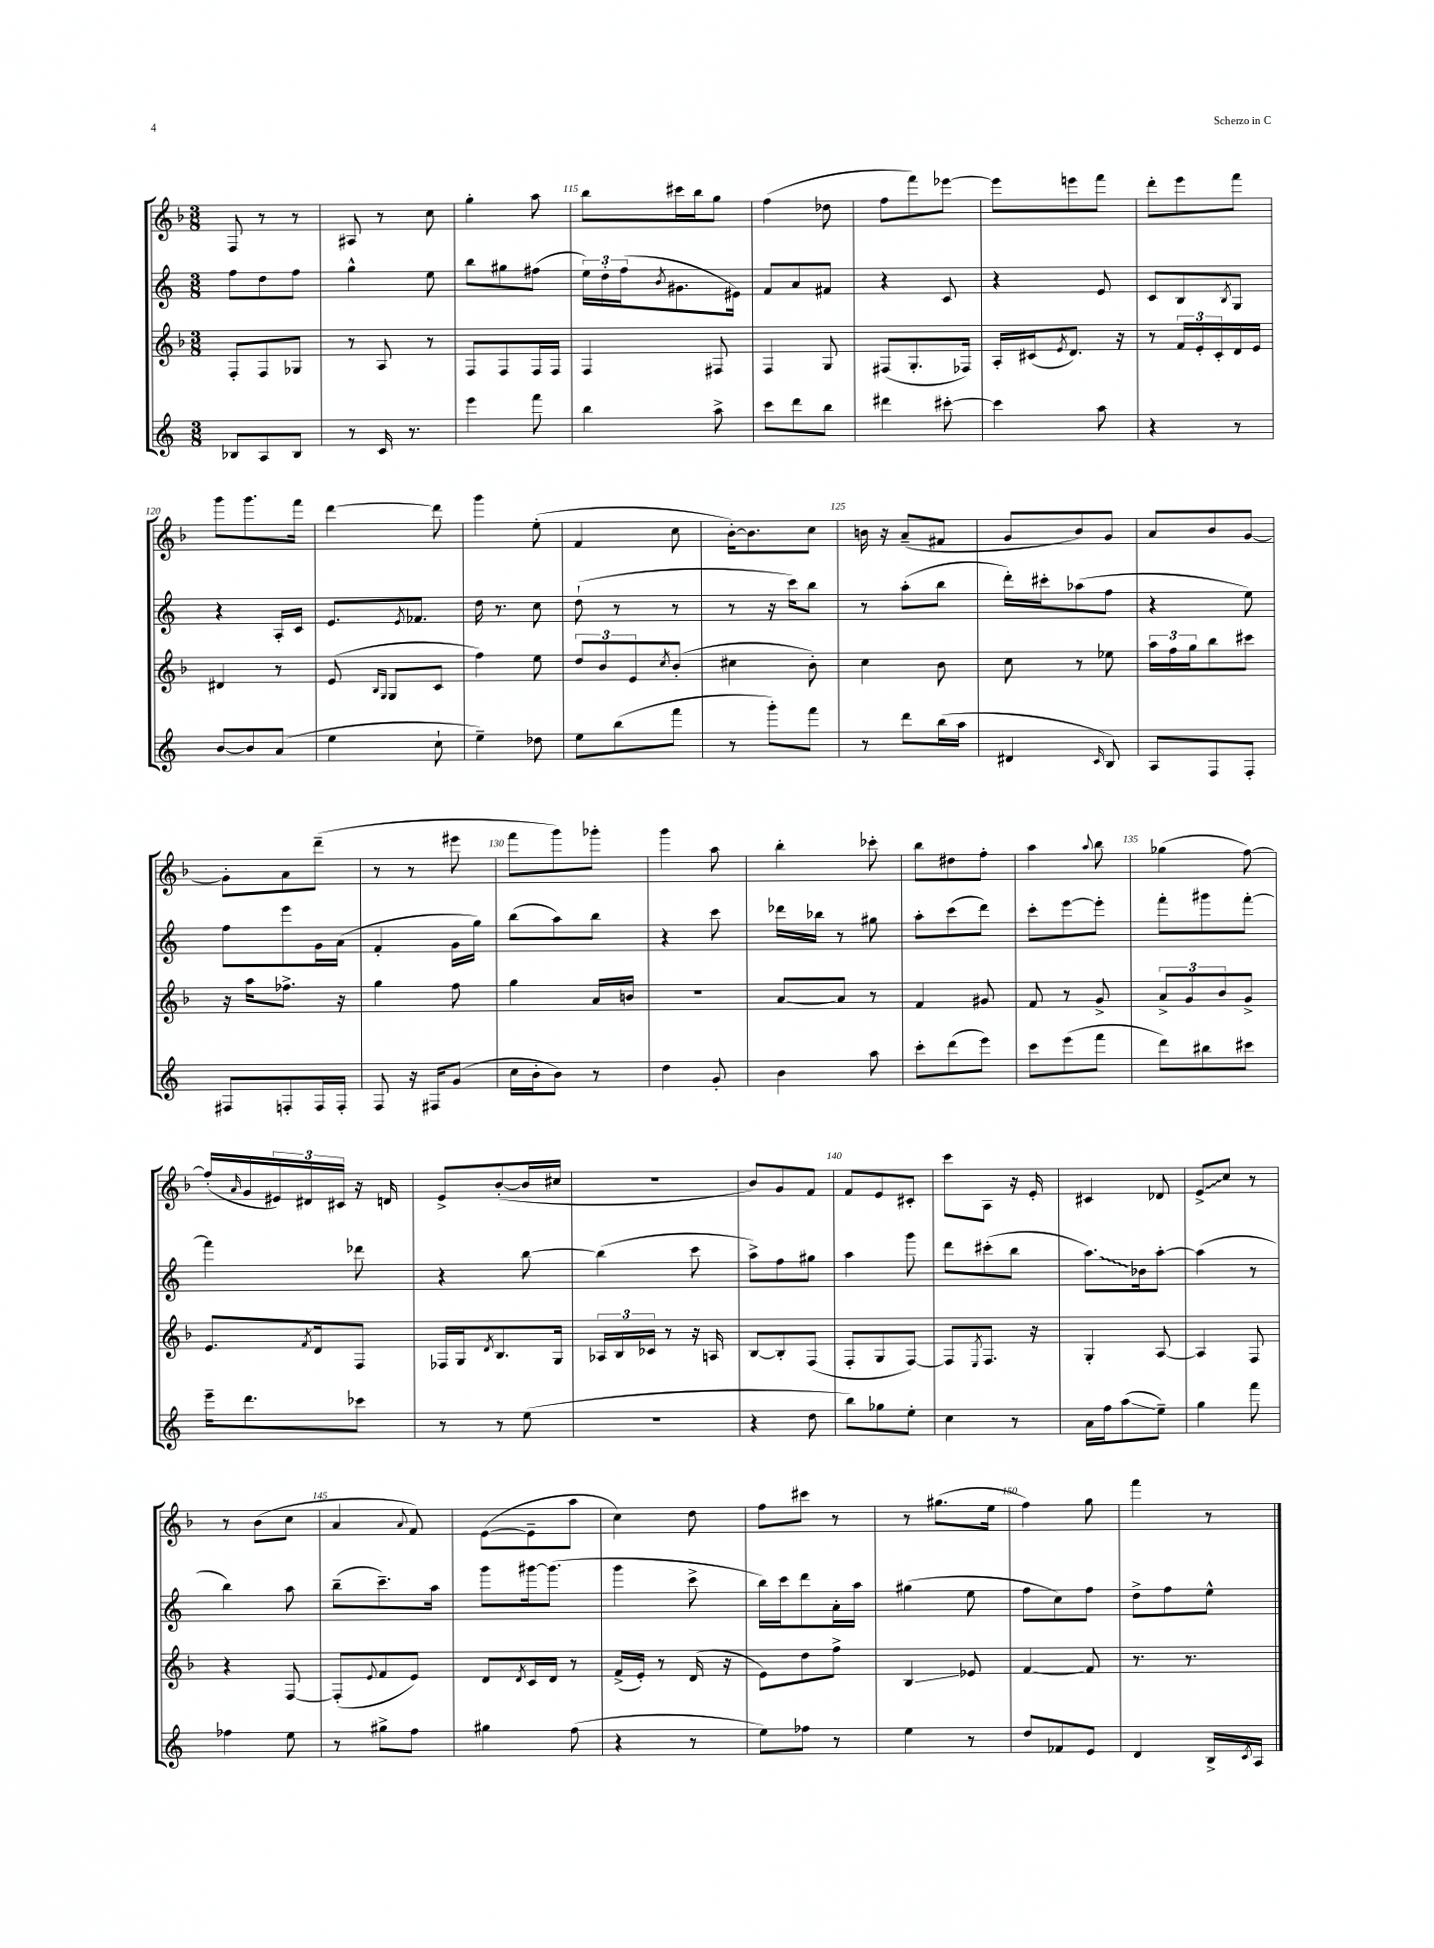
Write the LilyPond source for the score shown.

<<
\new StaffGroup <<
\new Staff = "s0" {
    \clef treble \key f \major \numericTimeSignature \time 3/8
    f8 r8 r8 |
    ais8 r8 c''8 |
    g''4-. a''8 |
    bes''8 cis'''16 bes''16 g''8 |
    f''4( des''8 |
    f''8 f'''8) ees'''8~ |
    ees'''8 e'''8 f'''8 |
    d'''8-. e'''8 f'''8 |
    g'''8 g'''8. f'''16 |
    d'''4~ d'''8 |
    g'''4 e''8-.( |
    f'4 c''8 |
    bes'16~-.) bes'8. c''8 |
    b'16 r16 a'8--( fis'8 |
    g'8 bes'8) g'8 |
    a'8 bes'8 g'8~ |
    g'8-. a'8 d'''8--( |
    r8 r8 eis'''8 |
    f'''8 g'''8) ges'''8-. |
    g'''4 a''8 |
    bes''4-. ces'''8-. |
    bes''8 dis''8 f''8-. |
    a''4 \appoggiatura { a''8 } bes''8 |
    ges''4( f''8~) |
    f''16-.( \grace { a'16 } g'16 \tuplet 3/2 { eis'16) dis'16 cis'16 } r16 d'16 |
    e'8-> bes'8~-.( bes'16 cis''16 |
    R4. |
    bes'8) g'8 f'8 |
    f'8 e'8 cis'8-. |
    c'''8 a8 r16 e'16-. |
    cis'4 des'8 |
    \once \override Glissando.style = #'zigzag e'8->\glissando c''8 r8 |
    r8 bes'8( c''8 |
    a'4 \appoggiatura { a'8 } f'8) |
    e'8~( e'8-- a''8 |
    c''4) d''8 |
    f''8 cis'''8 r8 |
    r8 gis''8.( e''16 |
    f''4) g''8 |
    f'''4 r8 \bar "|." |
}
\new Staff = "s1" {
    \clef treble \key c \major \numericTimeSignature \time 3/8
    f''8 d''8 f''8 |
    g''4-^ e''8 |
    b''8 gis''8 fis''8( |
    \tuplet 3/2 { e''16) d''16-. f''16( } \acciaccatura { b'8 } gis'8. eis'16) |
    f'8 a'8 fis'8 |
    r4 c'8 |
    r4 e'8 |
    c'8 b8 \acciaccatura { b8 } g8 |
    r4 a16-. c'16 |
    e'8. \acciaccatura { e'8 } fes'8. |
    d''16 r8. c''8 |
    d''8-!( r8 r8 |
    r8 r16 c'''16) b''8 |
    r8 a''8-.( b''8 |
    d'''16-.) cis'''16-. aes''8( f''8 |
    r4 e''8) |
    f''8 e'''8 g'16 a'16( |
    f'4-. g'16 g''16) |
    b''8( a''8) b''8 |
    r4 c'''8 |
    des'''16 bes''16 r8 gis''8 |
    a''8-. c'''8( d'''8) |
    c'''8-. e'''8~ e'''8-. |
    f'''8-. gis'''8 f'''8~-. |
    f'''4 des'''8 |
    r4 b''8~ |
    b''4( c'''8 |
    a''8->) f''8 gis''8 |
    a''4 g'''8 |
    d'''8 cis'''8-.( b''8 |
    \once \override Glissando.style = #'zigzag a''8.\glissando) bes'16 a''8~-. |
    a''4( r8 |
    b''4) a''8 |
    b''8--( c'''8.--) a''16 |
    g'''8 gis'''16~ gis'''8.( |
    g'''4 c'''8-> |
    b''16) c'''16 d'''8 a'16-. a''16 |
    gis''4( e''8 |
    f''8 c''8) f''8 |
    d''8-> f''8 e''8-^ \bar "|." |
}
\new Staff = "s2" {
    \clef treble \key f \major \numericTimeSignature \time 3/8
    f8-. f8 ges8 |
    r8 a8 r8 |
    f8 f8 f16 f16 |
    f4 fis8 |
    f4 g8 |
    fis8( g8.-. fes16) |
    a16-. cis'16( \acciaccatura { e'8 } d'8.) r16 |
    r8 \tuplet 3/2 { f'16 e'16-. c'16-. } d'16 e'16 |
    dis'4 r8 |
    e'8( \grace { bes16 g16 } g8 c'8 |
    f''4) e''8 |
    \tuplet 3/2 { d''8 bes'8 e'8 } \acciaccatura { c''8 } bes'8-.( |
    cis''4 bes'8-.) |
    c''4 bes'8 |
    c''8 r8 ees''8 |
    \tuplet 3/2 { a''16 f''16 g''16 } bes''8 cis'''8 |
    r16 a''16 fes''8.-> r16 |
    g''4 f''8 |
    g''4 a'16 b'16 |
    R4. |
    a'8~ a'8 r8 |
    f'4 gis'8 |
    f'8 r8 g'8-> |
    \tuplet 3/2 { a'8-> g'8 bes'8 } g'8-> |
    e'8. \acciaccatura { f'8 } d'16 f8 |
    fes16 g16 \acciaccatura { d'8 } bes8. g16 |
    \tuplet 3/2 { aes16 bes16 ces'16 } r8 r16 a16 |
    bes8~ bes8-. f8( |
    f8-. g8 f8~) |
    f8 \acciaccatura { e8 } f8. r16 |
    g4-. a8~ |
    a4 f8 |
    r4 f8~ |
    f8-.( \appoggiatura { e'8 } f'8 e'8) |
    d'8 \acciaccatura { d'8 } c'16 d'16 r8 |
    f'16->( e'16-.) r8 d'16( r16 |
    e'8) d''8 f''8-> |
    bes4\glissando ees'8 |
    f'4~ f'8 |
    r8. r8. \bar "|." |
}
\new Staff = "s3" {
    \clef treble \key c \major \numericTimeSignature \time 3/8
    bes8 a8 bes8 |
    r8 c'16 r8. |
    e'''4 f'''8 |
    b''4 a''8-> |
    c'''8 d'''8 b''8 |
    dis'''4 cis'''8~-. |
    cis'''4 a''8 |
    r4 r8 |
    b'8~ b'8 a'8( |
    e''4 c''8-! |
    e''4--) des''8 |
    e''8 b''8( f'''8 |
    r8 g'''8-.) f'''8 |
    r8 d'''8 b''16( a''16 |
    dis'4 \grace { c'16 } b8) |
    a8 f8 f8-. |
    fis8 f8-. f16 f16-. |
    f8 r16 fis16 g'8( |
    c''16 b'16-. b'8) r8 |
    d''4 g'8-. |
    b'4 a''8 |
    c'''8-. d'''8( e'''8) |
    c'''8 e'''8( f'''8 |
    d'''8) bis''8 cis'''8 |
    e'''16-- d'''8. ces'''8 |
    r8 r8 e''8( |
    R4. |
    r4 d''8 |
    b''8) ges''8 e''8-. |
    c''4 r8 |
    a'16 f''16 a''8\glissando( e''8--) |
    g''4 f'''8 |
    fes''4 e''8 |
    r8 gis''8-> f''8 |
    gis''4 f''8( |
    r4 r8 |
    e''8) fes''8 r8 |
    e''4 r8 |
    d''8 fes'8 e'8 |
    d'4 b16-> \acciaccatura { c'8 } a16 \bar "|." |
}
>>
>>
\layout { \context { \Score currentBarNumber = #112 \override BarNumber.break-visibility = ##(#f #t #t) barNumberVisibility = #(every-nth-bar-number-visible 5) } }
